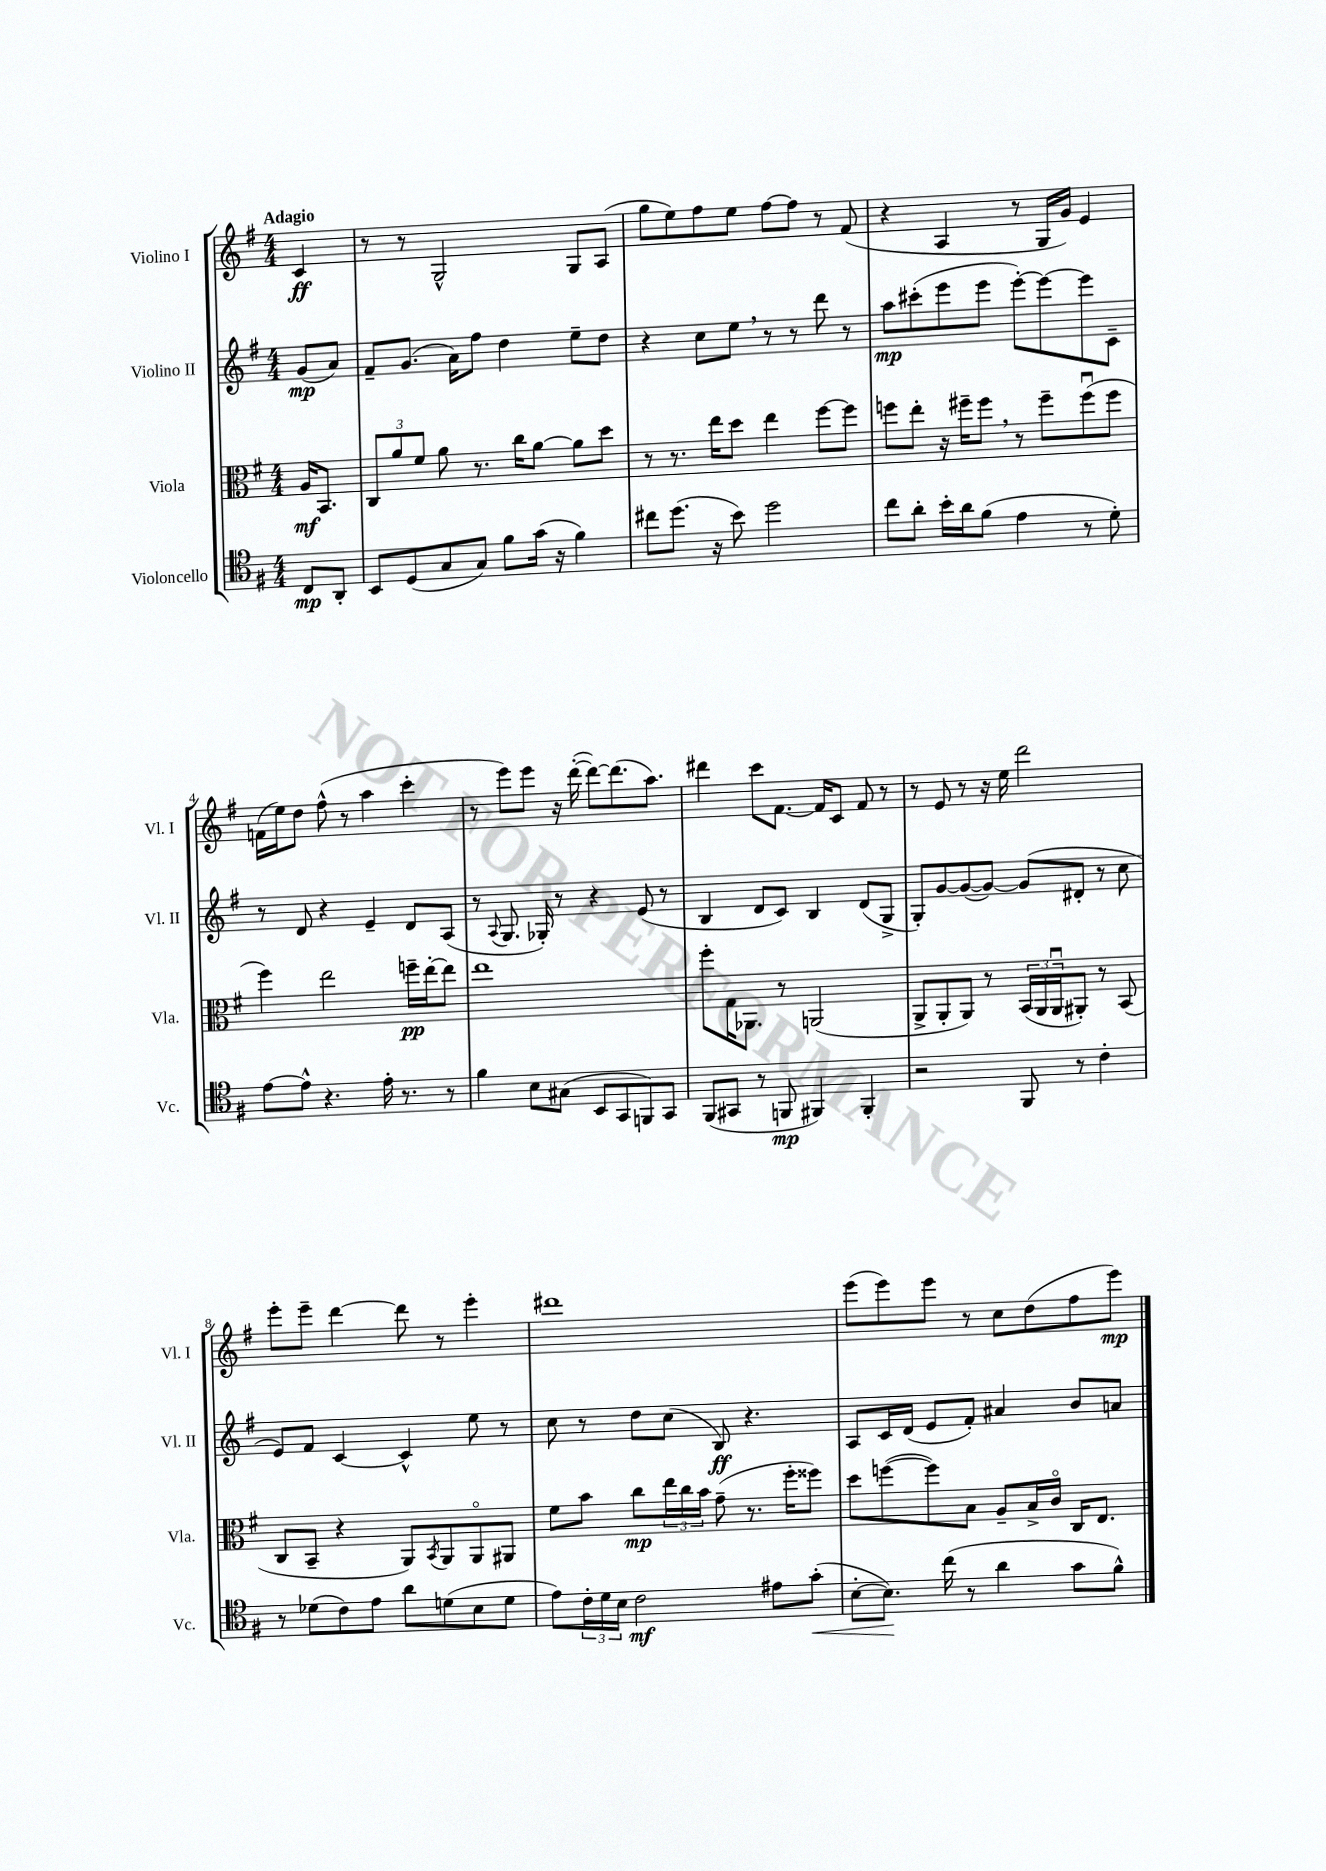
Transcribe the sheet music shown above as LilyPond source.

<<
\new StaffGroup <<
\new Staff = "s0" \with { instrumentName = "Violino I" shortInstrumentName = "Vl. I" } {
    \clef treble \key g \major \numericTimeSignature \time 4/4 \partial 4 \tempo "Adagio"
    c'4\ff |
    r8 r8 g2-^ g8 a8( |
    g''8 e''8) fis''8 e''8 fis''8~ fis''8 r8 fis'8( |
    r4 a4 r8 g16 g'16) e'4 |
    f'16( e''16) d''8 fis''8-^( r8 a''4 c'''4-. |
    r8 e'''8) e'''8 r16 d'''16~-.( d'''8~) d'''8.( a''8.) |
    dis'''4 c'''8 fis'8.~ fis'16 c'8 fis'8 r8 |
    r8 e'8 r8 r16 e''16 d'''2 |
    e'''8-. e'''8-- d'''4~ d'''8 r8 e'''4-. |
    dis'''1 |
    e'''8( e'''8) e'''8 r8 c''8 d''8( fis''8 e'''8\mp) \bar "|." |
}
\new Staff = "s1" \with { instrumentName = "Violino II" shortInstrumentName = "Vl. II" } {
    \clef treble \key g \major \numericTimeSignature \time 4/4 \partial 4
    g'8\mp( a'8) |
    fis'8-- g'8.( a'16) fis''8 d''4 e''8-- d''8 |
    r4 c''8 e''8 \breathe r8 r8 d'''8 r8 |
    a''8\mp cis'''8-.( e'''8 e'''8 e'''8~-.) e'''8~ e'''8 c'8-- |
    r8 d'8 r4 e'4-- d'8 a8( |
    r8 \appoggiatura { a8 } g8. ges16-.) r8 r4 e'8( r8 |
    b4 d'8 c'8) b4 d'8( g8-> |
    g8-.) g'8~ g'8~( g'8~) g'8( dis'8-. r8 c''8 |
    e'8) fis'8 c'4~ c'4-^ e''8 r8 |
    c''8 r8 d''8 c''8( b8\ff) r4. |
    a8 c'16 d'16( e'8 fis'8-.) ais'4 b'8 a'8 \bar "|." |
}
\new Staff = "s2" \with { instrumentName = "Viola" shortInstrumentName = "Vla." } {
    \clef alto \key g \major \numericTimeSignature \time 4/4 \partial 4
    a16\mf b,8. |
    \tuplet 3/2 { c8 a'8 fis'8 } a'8 r8. c''16 a'8~ a'8 d''8 |
    r8 r8. e''16 d''8 e''4 fis''8~ fis''8 |
    f''8 e''8-. r16 fis''16-- fis''8 \breathe r8 fis''8-- fis''8\downbow( fis''8 |
    fis''4) e''2 f''16--\pp e''16~-. e''8 |
    e''1 |
    fis''8-. g16 aes,8. r8 a,2( |
    a,8-> a,8-. a,8) r8 \tuplet 3/2 { b,16( a,16 a,16\downbow } ais,8-.) r8 b,8( |
    c8 b,8-- r4 a,8) \acciaccatura { b,8 } a,8 a,8\flageolet ais,8 |
    fis'8 b'8 c''8\mp \tuplet 3/2 { e''16 c''16 b'16 } g'8--( r8. fis''16-. fisis''8) |
    d''8 f''8~( f''8) b8 a8-- b16-> c'16\flageolet c16 e8. \bar "|." |
}
\new Staff = "s3" \with { instrumentName = "Violoncello" shortInstrumentName = "Vc." } {
    \clef tenor \key g \major \numericTimeSignature \time 4/4 \partial 4
    c8\mp a,8-. |
    b,8 d8( g8 g8) fis'8 g'16( r16 fis'4) |
    cis''8 d''8.( r16 b'8) d''2 |
    c''8 a'8-. b'16-. a'16 fis'8( e'4 r8 d'8-.) |
    e'8~ e'8-^ r4. e'16-. r8. r8 |
    fis'4 b8 gis8( b,8 g,8 f,8) g,8 |
    fis,8( gis,8 r8 f,8\mp fis,4) fis,4-. |
    r2 fis,8 r8 c'4-. |
    r8 des'8( c'8) e'8 a'8 d'8( b8 d'8 |
    e'8) \tuplet 3/2 { c'16-. d'16 b16 } c'2\mf eis'8 g'8-.\<( |
    b8~-. b8.\!) c''16( r8 a'4 g'8 fis'8-^) \bar "|." |
}
>>
>>
